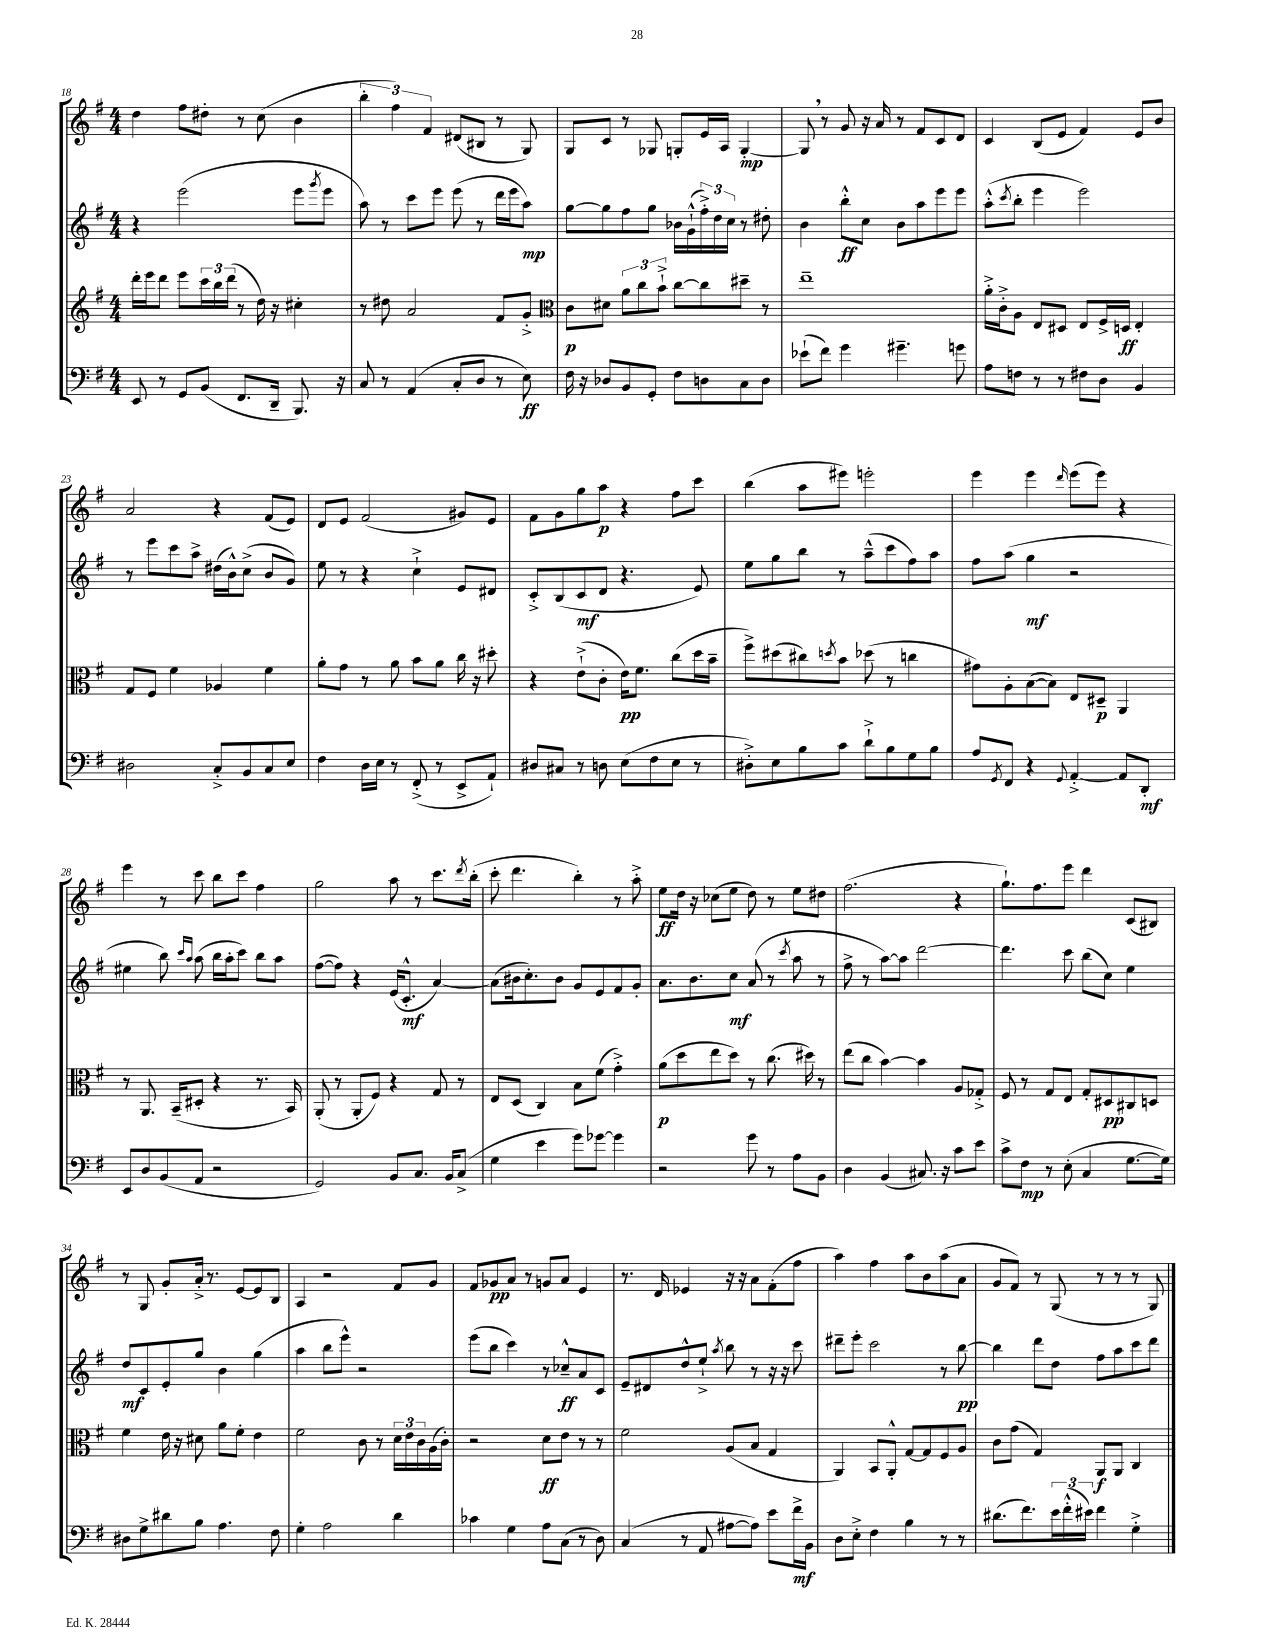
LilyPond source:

<<
\new StaffGroup <<
\new Staff = "s0" {
    \clef treble \key g \major \numericTimeSignature \time 4/4
    d''4 fis''8 dis''8-. r8 c''8( b'4 |
    \tuplet 3/2 { b''4-. fis''4) fis'4 } dis'8( bis8 r8 g8) |
    g8 c'8 r8 ges8 g8-. e'16 a16 g4~-.\mp |
    g8 \breathe r8 g'8 r16 a'16 r8 fis'8 c'8 d'8 |
    c'4 b8( e'8 fis'4) e'8 b'8 |
    a'2 r4 fis'8( e'8) |
    d'8 e'8 fis'2( gis'8) e'8 |
    fis'8 g'8 g''8 a''8\p r4 fis''8 c'''8 |
    b''4( a''8 eis'''8) e'''2-. |
    e'''4 e'''4 \grace { d'''16 } e'''8( e'''8) r4 |
    e'''4 r8 c'''8 b''8 c'''8 fis''4 |
    g''2 a''8 r8 c'''8. \acciaccatura { d'''8 } b''16-.( |
    c'''8-. d'''4. b''4-.) r8 a''8-.-> |
    e''8\ff d''16 r16 ces''8( e''8 d''8) r8 e''8 dis''8 |
    fis''2.( r4 |
    g''8.-!) fis''8. e'''8 d'''4 c'8( bis8) |
    r8 g8 g'8-. a'16-.-> r8. e'8~ e'8 b8 |
    a4 r2 fis'8 g'8 |
    fis'8 ges'8\pp a'8 r8 g'8 a'8 e'4 |
    r8. d'16 ees'4 r16 r16 a'8 fis'8-.( fis''8 |
    a''4) fis''4 a''8 b'8 a''8( a'8 |
    g'8 fis'8) r8 g8( r8 r8 r8 g8) \bar "|." |
}
\new Staff = "s1" {
    \clef treble \key g \major \numericTimeSignature \time 4/4
    r4 e'''2( e'''8 \acciaccatura { g'''8 } e'''8 |
    a''8) r8 c'''8 e'''8 e'''8( r8 d'''16 e'''16 a''8\mp) |
    g''8~ g''8 fis''8 g''8 bes'16 g'16-!-^( \tuplet 3/2 { fis''16-.->) d''16 c''16 } r8 dis''8-. |
    b'4 b''8-.-^\ff c''8 b'8 a''8 e'''8 e'''8 |
    a''8-.-^( \acciaccatura { c'''8 } b''8-. e'''4 e'''2) |
    r8 e'''8 c'''8 a''8-> dis''16( b'16-^) c''8->( b'8 g'8) |
    e''8 r8 r4 c''4-!-> e'8 dis'8 |
    c'8-.-> b8( c'8\mf d'8 r4. e'8) |
    e''8 g''8 b''8 r8 a''8---^( c'''8 fis''8) a''8 |
    fis''8 a''8( g''4\mf r2 |
    eis''4 b''8) \grace { c'''16 a''16 } a''8( b''16 a''16-. c'''8) b''8 a''8 |
    fis''8~( fis''8) r4 e'16( c'8.-.-^\mf a'4~) |
    a'8( bis'16 c''8.-.) bis'8 g'8 e'8 fis'8 g'8-. |
    a'8. b'8. c''8\mf a'8( r8 \acciaccatura { c'''8 } a''8 r8 |
    fis''8-> r8 a''8~) a''8 d'''2~ |
    d'''4. c'''8 b''8( c''8) e''4 |
    d''8\mf c'8 e'8-. g''8 b'4 g''4( |
    a''4 b''8 e'''8-^) r2 |
    e'''8( b''8 c'''4) r8 ces''8---^\ff a'8 c'8 |
    e'8-- dis'8 d''8-^ e''8-!-> \acciaccatura { a''8 } b''8 r8 r16 r16 c'''8 |
    dis'''8-- e'''8-. c'''2 r8 b''8~\pp |
    b''4 d'''8 d''8 fis''8 a''8 c'''8 d'''8 \bar "|." |
}
\new Staff = "s2" {
    \clef treble \key g \major \numericTimeSignature \time 4/4
    d'''16-. e'''16 d'''8 e'''8 \tuplet 3/2 { c'''16 b''16 d'''16( } r8 d''16) r16 cis''4-. |
    r8 dis''8 a'2 fis'8 g'8-.-> |
    \clef alto c'8\p dis'8 \tuplet 3/2 { a'8 c''8 b'8-!-> } c''8~ c''8 dis''8-- r8 |
    e''1-- |
    a'16-.-> c'16-.-> a8 e8 dis8 e8 fis16-> d16\ff e4-. |
    g8 fis8 fis'4 aes4 fis'4 |
    a'8-. g'8 r8 a'8 b'8 a'8 c''16 r16 dis''8-. |
    r4 e'8-!->( c'8-. e'16\pp) fis'8. c''8( d''16 b'16-- |
    fis''8->) dis''8( cis''8) \acciaccatura { d''8 } b'8 des''8( r8 c''4 |
    gis'8) a8-. b8~( b8) e8 dis8--\p a,4 |
    r8 a,8. b,16--( dis8-. r4 r8. b,16) |
    a,8-.( r8 a,8-. fis8) r4 g8 r8 |
    e8 d8( c4) b8 fis'8( g'4-.->) |
    a'8\p( d''8 e''8 d''8) r8 c''8.( dis''16) r8 |
    e''8( c''8 b'4~) b'4 a8 ges8-.-> |
    fis8 r8 g8 e8 g8-. dis8\pp cis8 d8 |
    fis'4 e'16 r16 dis'8 a'8 fis'8-. e'4 |
    fis'2 c'8 r8 \tuplet 3/2 { d'16 e'16 c'16 } a16( c'16-.) |
    r2 d'8\ff e'8 r8 r8 |
    fis'2 a8( b8 g4 |
    a,4) b,8 a,8-.-^ g8~ g8 fis8 a8 |
    c'8 g'8( g4) a,8\f a,8 c4 \bar "|." |
}
\new Staff = "s3" {
    \clef bass \key g \major \numericTimeSignature \time 4/4
    e,8 r8 g,8 b,8( fis,8. d,16-- b,,8.) r16 |
    c8 r8 a,4( c8-. d8 r8 e8\ff) |
    fis16 r16 des8 b,8 g,8-. fis8 d8 c8 d8 |
    ees'8-!( fis'8) g'4 gis'4.-- g'8 |
    a8 f8 r8 r8 fis8 d8 b,4 |
    dis2 c8-.-> b,8 c8 e8 |
    fis4 d16 e16 r8 fis,8-.->( r8 e,8-> a,8-!) |
    dis8 cis8 r8 d8 e8( fis8 e8 r8 |
    dis8-.->) e8 b8 c'8 d'8-!-> b8 g8 b8 |
    a8 \acciaccatura { g,8 } fis,8 r4 \appoggiatura { g,8 } a,4~-.-> a,8 d,8-.\mf |
    e,8 d8 b,8( a,8 r2 |
    g,2) b,8 c8. b,16 c8->( |
    g4 e'4 g'8) ges'8~ ges'4 |
    r2 g'8 r8 a8 b,8 |
    d4 b,4( cis8.) r16 c'8 e'8 |
    c'8-> fis8\mp r8 e8-.( c4 g8.~ g16) |
    dis8 g8-> dis'8 b8 a4. fis8 |
    g4-. a2 d'4 |
    ces'4 g4 a8 c8( r8 d8) |
    c4( r8 a,8 ais8~ ais8) e'8 fis'16->\mf b,16 |
    d8 e8-.-> fis4 b4 r8 r8 |
    dis'8.( fis'8.) \tuplet 3/2 { e'16 fis'16-.-^( eis'16) } fis'4 g4-.-> \bar "|." |
}
>>
>>
\layout { \context { \Score currentBarNumber = #18 } }
